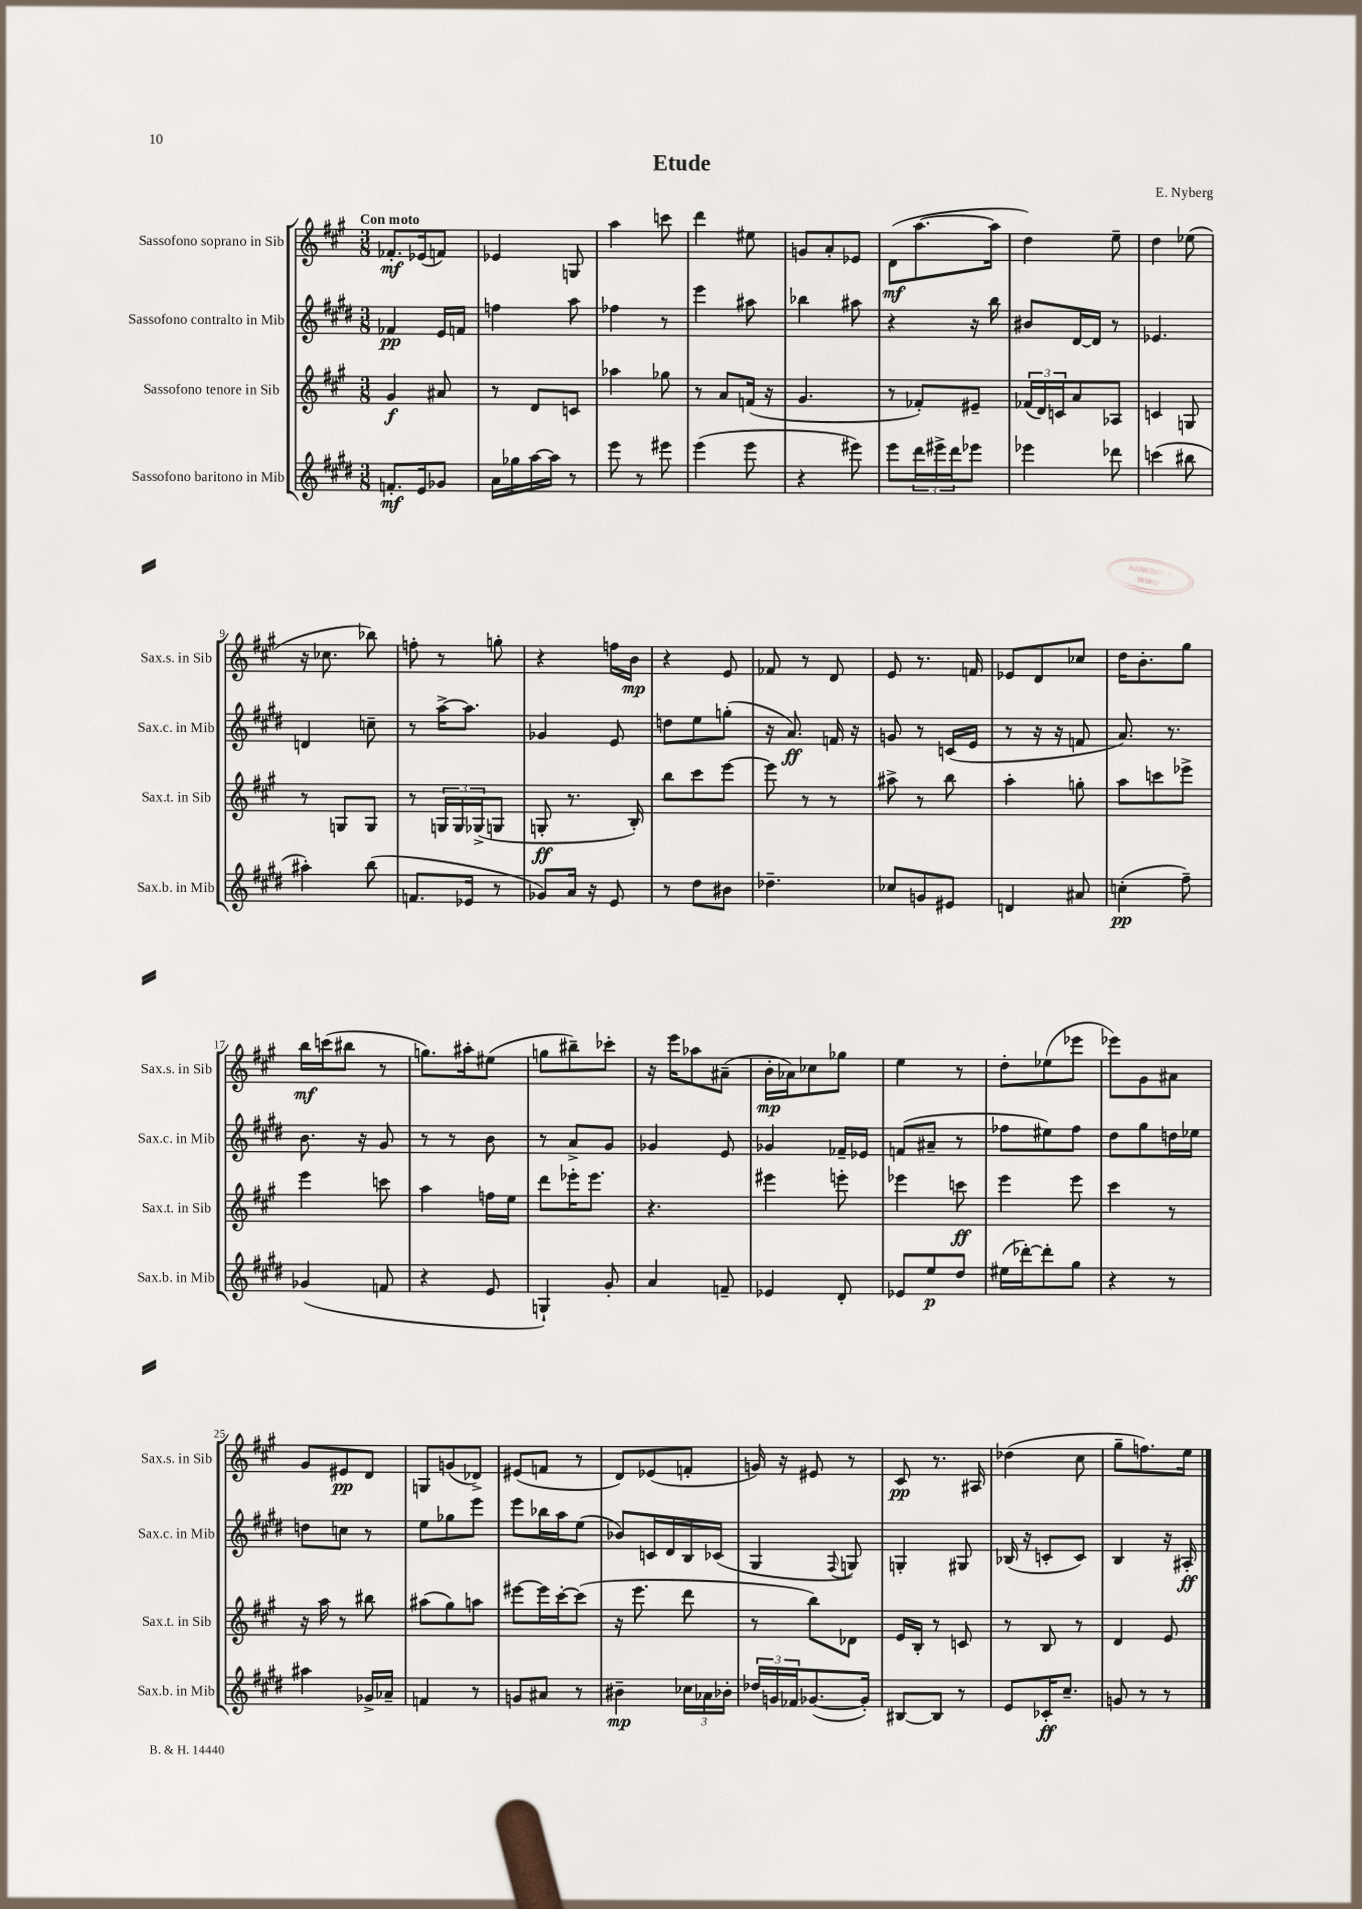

**kern	**dynam	**kern	**dynam	**kern	**dynam	**kern	**dynam
*part4	*part4	*part3	*part3	*part2	*part2	*part1	*part1
*staff4	*staff4	*staff3	*staff3	*staff2	*staff2	*staff1	*staff1
*I"Sassofono baritono in Mib	*	*I"Sassofono tenore in Sib	*	*I"Sassofono contralto in Mib	*	*I"Sassofono soprano in Sib	*
*I'Sax.b. in Mib	*	*I'Sax.t. in Sib	*	*I'Sax.c. in Mib	*	*I'Sax.s. in Sib	*
*clefG2	*	*clefG2	*	*clefG2	*	*clefG2	*
*k[f#c#g#d#]	*	*k[f#c#g#]	*	*k[f#c#g#d#]	*	*k[f#c#g#]	*
*M3/8	*	*M3/8	*	*M3/8	*	*M3/8	*
=1	=1	=1	=1	=1	=1	=1	=1
!	!	!	!	!	!	!LO:TX:a:B:t=Con moto	!
8.fn'/L	mf	4g#/	f	4f-X/	pp	8.f-X'/L	mf
16e/k	.	.	.	.	.	(16e-X/k	.
8g-X/J	.	8a#X/	.	16e/LL	.	8fn/J)	.
.	.	.	.	16fn/JJ	.	.	.
=2	=2	=2	=2	=2	=2	=2	=2
16a\LL	.	8r	.	4ffn\	.	4e-X/	.
16gg-X\	.	.	.	.	.	.	.
[16aa\	.	8d/L	.	.	.	.	.
16aa\JJ]	.	.	.	.	.	.	.
8r	.	8cn/J	.	8aa\	.	8Gn/	.
=3	=3	=3	=3	=3	=3	=3	=3
8eee\	.	4aa-X\	.	4ff-X\	.	4aa\	.
8r	.	.	.	.	.	.	.
8eee#X\	.	8gg-X\	.	8r	.	8cccn\	.
=4	=4	=4	=4	=4	=4	=4	=4
(4eee\	.	8r	.	4eee\	.	4ddd\	.
.	.	8a/L	.	.	.	.	.
8eee\	.	(16fn/Jk	.	8aa#X\	.	8ee#X\	.
.	.	16r	.	.	.	.	.
=5	=5	=5	=5	=5	=5	=5	=5
4r	.	4.g#/	.	4bb-X\	.	8gn/L	.
.	.	.	.	.	.	8a'/	.
8eee#X\)	.	.	.	8aa#X\	.	8e-X/J	.
=6	=6	=6	=6	=6	=6	=6	=6
8eee\L	.	8r	.	4r	.	(8d\L	mf
24ddd#\L	.	8f-X'/L)	.	.	.	[8.aa\	.
24eee#X^\	.	.	.	.	.	.	.
24ddd#\J	.	.	.	.	.	.	.
8eee-X\J	.	8e#X~/J	.	16r	.	.	.
.	.	.	.	16bb\	.	16aa\Jk]	.
=7	=7	=7	=7	=7	=7	=7	=7
4eee-X\	.	(24f-X/LL	.	8b#X/L	.	4dd\)	.
.	.	24d/)	.	.	.	.	.
.	.	24cn/J	.	.	.	.	.
.	.	8a/	.	[16d#/L	.	.	.
.	.	.	.	16d#/JJ]	.	.	.
8ddd-X\	.	8A-X/J	.	8r	.	8ee~\	.
=8	=8	=8	=8	=8	=8	=8	=8
(4cccn\	.	4cn/	.	4.e-X/	.	4dd\	.
8bb#X\	.	8Gn/	.	.	.	(8ee-X\	.
!!LO:LB:g=z
=9	=9	=9	=9	=9	=9	=9	=9
4aa#X'\)	.	8r	.	4dn/	.	16r	.
.	.	.	.	.	.	8.cc-X\	.
.	.	8Gn/L	.	.	.	.	.
(8bb\	.	8G/J	.	8ccn~\	.	8bb-X\)	.
=10	=10	=10	=10	=10	=10	=10	=10
8.fn/L	.	8r	.	8r	.	8ffn'\	.
.	.	24Gn/LL	.	[16aa^\KL	.	8r	.
.	.	24G/	.	.	.	.	.
16e-X/Jk	.	.	.	8.aa\J]	.	.	.
.	.	(24G-X^/J	.	.	.	.	.
8r	.	8Gn/J	.	.	.	8ggn'\	.
=11	=11	=11	=11	=11	=11	=11	=11
8g-X/L)	.	8Gn'/	ff	4g-X/	.	4r	.
16a/Jk	.	8.r	.	.	.	.	.
16r	.	.	.	.	.	.	.
8e/	.	.	.	8e/	.	16ffn\LL	.
.	.	16B'/)	.	.	.	16b\JJ	mp
=12	=12	=12	=12	=12	=12	=12	=12
8r	.	8bb\L	.	8ddn\L	.	4r	.
8dd#\L	.	8ccc#\	.	8ee\	.	.	.
8b#X\J	.	[8eee\J	.	(8ggn'\J	.	8e/	.
=13	=13	=13	=13	=13	=13	=13	=13
4.dd-X~\	.	8eee\]	.	16r	.	8f-X/	.
.	.	.	.	8.a/)	ff	.	.
.	.	8r	.	.	.	8r	.
.	.	8r	.	16fn/	.	8d/	.
.	.	.	.	16r	.	.	.
=14	=14	=14	=14	=14	=14	=14	=14
8cc-X/L	.	8aa#X^\	.	8gn/	.	8e/	.
8gn/	.	8r	.	8r	.	8.r	.
8e#X/J	.	8bb\	.	(16cn/LL	.	.	.
.	.	.	.	16e/JJ	.	16fn/	.
=15	=15	=15	=15	=15	=15	=15	=15
4dn/	.	4aa'\	.	8r	.	8e-X/L	.
.	.	.	.	16r	.	8d/	.
.	.	.	.	16r	.	.	.
8a#X/	.	8ggn'\	.	8fn/	.	8cc-X/J	.
=16	=16	=16	=16	=16	=16	=16	=16
(4ccn'\	pp	8aa\L	.	8.a/)	.	16dd\KL	.
.	.	.	.	.	.	8.b'\	.
.	.	8cccn\	.	.	.	.	.
.	.	.	.	8.r	.	.	.
8ff#~\)	.	8eee-X^\J	.	.	.	8gg#\J	.
!!LO:LB:g=z
=17	=17	=17	=17	=17	=17	=17	=17
(4g-X/	.	4eee\	.	8.b\	.	16bb\LL	mf
.	.	.	.	.	.	(16cccn\J	.
.	.	.	.	.	.	8bb#X\J	.
.	.	.	.	16r	.	.	.
8fn/	.	8cccn\	.	8g#/	.	8r	.
=18	=18	=18	=18	=18	=18	=18	=18
4r	.	4aa\	.	8r	.	8.ggn\L)	.
.	.	.	.	8r	.	.	.
.	.	.	.	.	.	16aa#X'\k	.
8e/	.	16ffn\LL	.	8b\	.	(8ee#X\J	.
.	.	16ee\JJ	.	.	.	.	.
=19	=19	=19	=19	=19	=19	=19	=19
4Gn`/)	.	8ddd\L	.	8r	.	8ggn\L	.
.	.	16eee-X'\K	.	8a^/L	.	8bb#X~\)	.
.	.	8.eee-\J	.	.	.	.	.
8g#'/	.	.	.	8g#/J	.	8ccc-X'\J	.
=20	=20	=20	=20	=20	=20	=20	=20
4a/	.	4.r	.	4g-X/	.	16r	.
.	.	.	.	.	.	16eee\KL	.
.	.	.	.	.	.	8aa-X\	.
8fn~/	.	.	.	8e/	.	(8a#X~\J	.
=21	=21	=21	=21	=21	=21	=21	=21
4e-X/	.	4eee#X\	.	4g-X/	.	16b'\LL	mp
.	.	.	.	.	.	16a-X\J)	.
.	.	.	.	.	.	8cc-X\	.
8d#'/	.	8eeen'\	.	16f-X~/LL	.	8gg-X\J	.
.	.	.	.	16e-X/JJ	.	.	.
=22	=22	=22	=22	=22	=22	=22	=22
8e-X/L	.	4eee-X\	.	(8fn/L	.	4ee\	.
8ee/	p	.	.	8a#X~/J	.	.	.
8dd#/J	.	8cccn\	ff	8r	.	8r	.
=23	=23	=23	=23	=23	=23	=23	=23
(16ee#X\LL	.	4eee\	.	8ff-X\L	.	8dd'\L	.
[16ddd-X'\J)	.	.	.	.	.	.	.
8ddd-'\]	.	.	.	8ee#X\)	.	(8ee-X\	.
8gg#\J	.	8eee\	.	8ff-\J	.	8eee-X\J	.
=24	=24	=24	=24	=24	=24	=24	=24
4r	.	4ccc#\	.	8dd#\L	.	8eee-X\L)	.
.	.	.	.	8gg#\	.	8g#\	.
8r	.	8r	.	16ddn\L	.	8a#X\J	.
.	.	.	.	16ee-X\JJ	.	.	.
!!LO:LB:g=z
=25	=25	=25	=25	=25	=25	=25	=25
4aa#X\	.	16r	.	8ddn\L	.	8g#/L	.
.	.	16aa\	.	.	.	.	.
.	.	8r	.	8ccn\J	.	8e#X/	pp
16g-X^/LL	.	8bb#X\	.	8r	.	8d/J	.
16a-X~/JJ	.	.	.	.	.	.	.
=26	=26	=26	=26	=26	=26	=26	=26
4fn/	.	(8aa#X\L	.	8ee\L	.	8Gn/L	.
.	.	8gg#\)	.	8gg-X\	.	(8gn/	.
8r	.	8aan\J	.	8eee\J	.	8d-X^/J)	.
=27	=27	=27	=27	=27	=27	=27	=27
8gn/L	.	[8eee#X\L	.	8eee\L	.	(8e#X/L	.
8a#X/J	.	16eee#\L]	.	16bb-X\L	.	8fn/J	.
.	.	[16ccc#'\J	.	16aa\J	.	.	.
8r	.	(8ccc#\J]	.	(8ee\J	.	8r	.
=28	=28	=28	=28	=28	=28	=28	=28
4b#X~\	mp	16r	.	8b-X/L)	.	8d/L)	.
.	.	8.eee\	.	.	.	.	.
.	.	.	.	16cn/L	.	(8e-X/	.
.	.	.	.	16d#/	.	.	.
24cc-X\LL	.	8ddd\	.	16B/	.	8fn'/J	.
24a-X\	.	.	.	.	.	.	.
.	.	.	.	(16c-X/JJ	.	.	.
24b-X'\JJ	.	.	.	.	.	.	.
=29	=29	=29	=29	=29	=29	=29	=29
24dd-X/LL	.	8r	.	4G#/	.	16gn/)	.
24gn/	.	.	.	.	.	.	.
.	.	.	.	.	.	16r	.
24f-X/J	.	.	.	.	.	.	.
([8.g-X/	.	8bb\L)	.	.	.	8e#X/	.
.	.	.	.	8qqF#/	.	.	.
.	.	8d-X\J	.	8Gn/)	.	8r	.
16g-'/Jk])	.	.	.	.	.	.	.
=30	=30	=30	=30	=30	=30	=30	=30
[8B#X/L	.	16e/LL	.	4Gn'/	.	8c#/	pp
.	.	16B'/JJ	.	.	.	.	.
8B#/J]	.	8r	.	.	.	8.r	.
8r	.	8cn/	.	8G#X/	.	.	.
.	.	.	.	.	.	16A#X/	.
=31	=31	=31	=31	=31	=31	=31	=31
8e/L	.	8r	.	(16B-X/	.	(4dd-X\	.
.	.	.	.	16r	.	.	.
16c-X'/K	ff	8B/	.	8cn'/L	.	.	.
8.cc#~/J	.	.	.	.	.	.	.
.	.	8r	.	8c/J)	.	8cc#\	.
=32	=32	=32	=32	=32	=32	=32	=32
8gn/	.	4d/	.	4B/	.	8gg#~\L	.
8r	.	.	.	.	.	8.ffn\)	.
8r	.	8e/	.	16r	.	.	.
.	.	.	.	16A#X'/	ff	16ee\Jk	.
==	==	==	==	==	==	==	==
*-	*-	*-	*-	*-	*-	*-	*-
